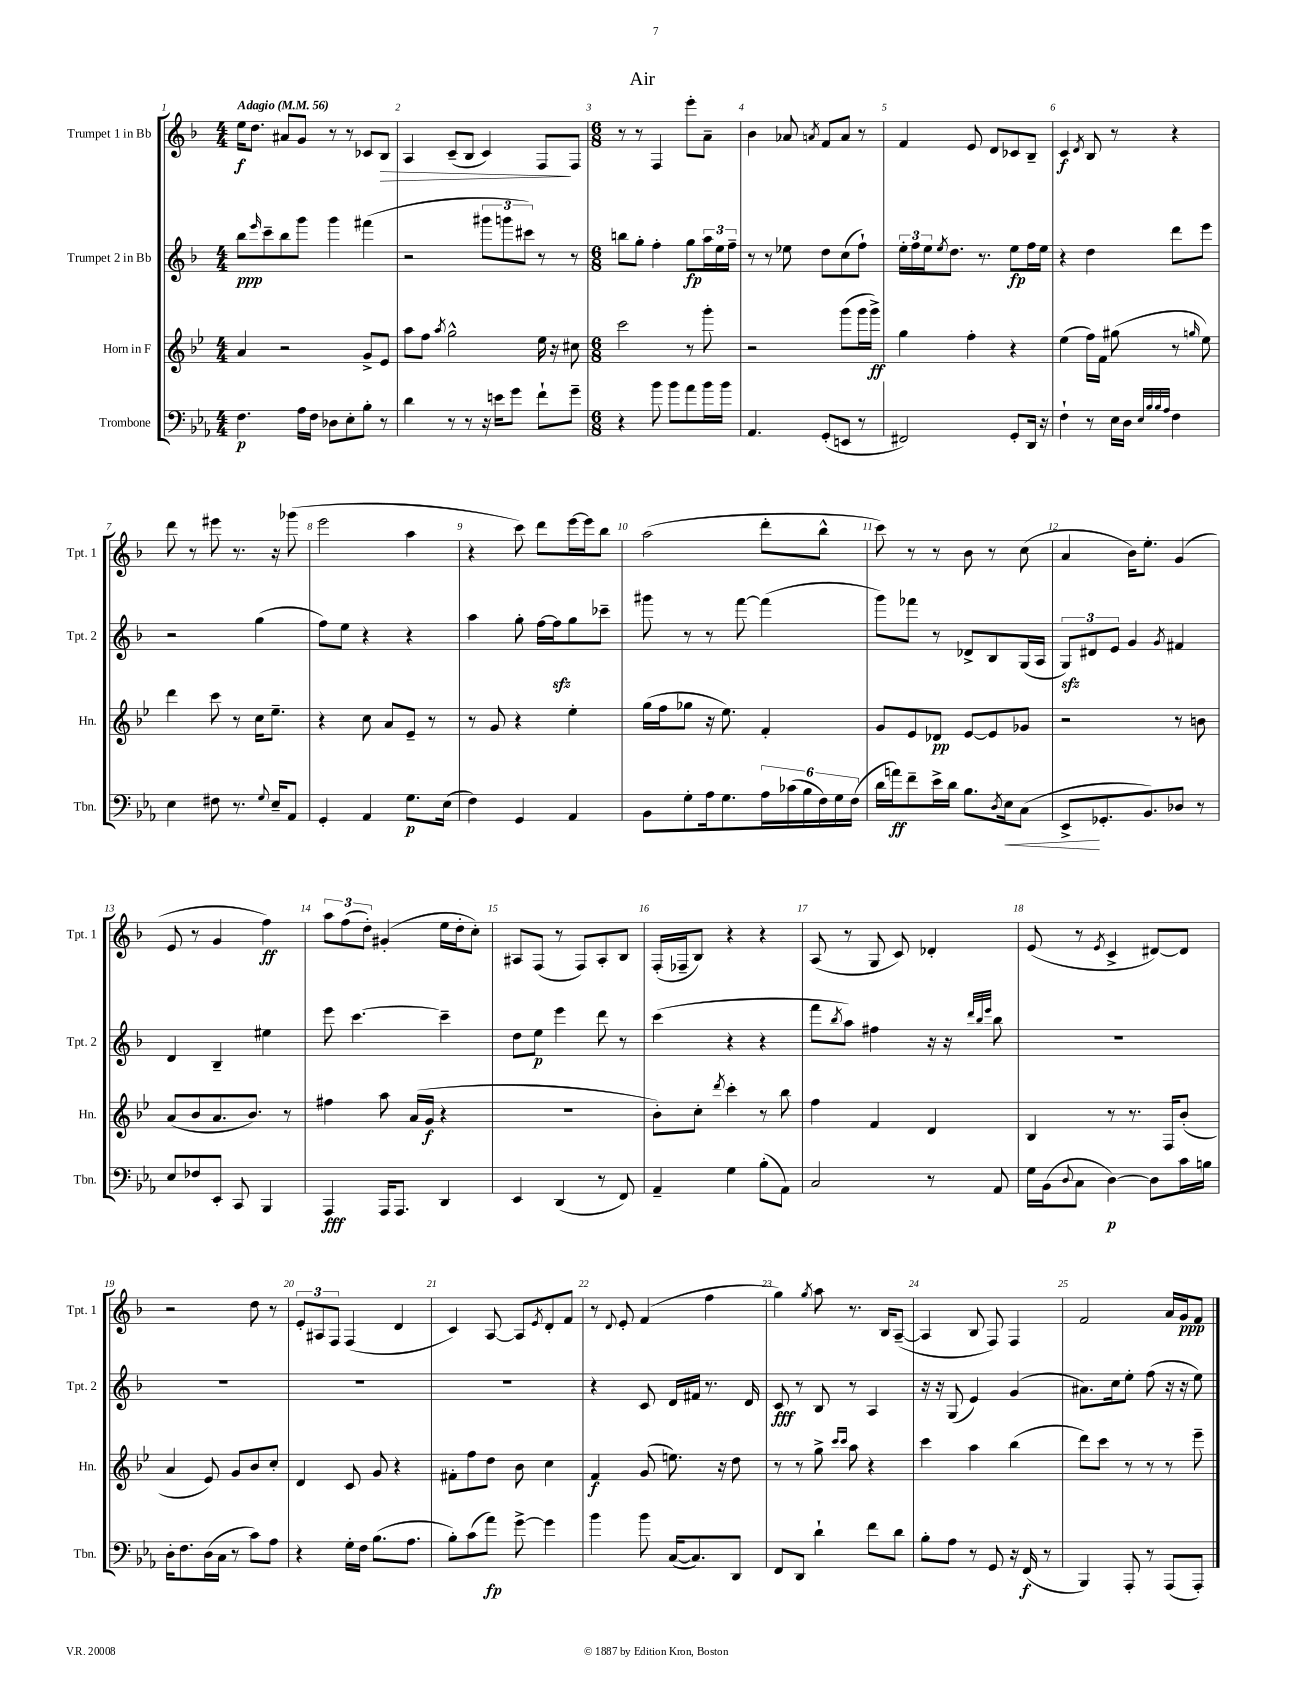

**kern	**dynam	**kern	**dynam	**kern	**dynam	**kern	**dynam
*part4	*part4	*part3	*part3	*part2	*part2	*part1	*part1
*staff4	*staff4	*staff3	*staff3	*staff2	*staff2	*staff1	*staff1
*I"Trombone	*	*I"Horn in F	*	*I"Trumpet 2 in Bb	*	*I"Trumpet 1 in Bb	*
*I'Tbn.	*	*I'Hn.	*	*I'Tpt. 2	*	*I'Tpt. 1	*
*clefF4	*	*clefG2	*	*clefG2	*	*clefG2	*
*k[b-e-a-]	*	*k[b-e-]	*	*k[b-]	*	*k[b-]	*
*M4/4	*	*M4/4	*	*M4/4	*	*M4/4	*
*MM56	*	*MM56	*	*MM56	*	*MM56	*
=1	=1	=1	=1	=1	=1	=1	=1
!	!	!	!	!	!	!LO:TX:a:B:t=Adagio	!
4.F\	p	4a/	.	8bb-\L	ppp	16ee\KL	f
.	.	.	.	.	.	8.dd\J	.
.	.	.	.	16qqeee/	.	.	.
.	.	.	.	8ccc~\	.	.	.
.	.	2r	.	8bb-\	.	8a#X/L	.
16A-\LL	.	.	.	8ggg\J	.	8g/J	.
16F\JJ	.	.	.	.	.	.	.
8D-X\L	.	.	.	4ggg\	.	8r	.
8E-'\	.	.	.	.	.	8r	.
8B-'\J	.	8g^/L	.	(4fff#X\	.	8c-X/L	.
!	!	!	!	!	!	!	!LO:HP:b
8r	.	8e-/J	.	.	.	8B-/J	>
=2	=2	=2	=2	=2	=2	=2	=2
4d\	.	8aa\L	.	2r	.	4A/	.
.	.	8ff\J	.	.	.	.	.
.	.	8qaa/	.	.	.	.	.
8r	.	2gg^^\	.	.	.	(8c~/L	.
8r	.	.	.	.	.	8B-/J	.
16r	.	.	.	12ggg#X\L	.	4c/)	.
16en\KL	.	.	.	.	.	.	.
.	.	.	.	12gggn\	.	.	.
8g\J	.	.	.	.	.	.	.
.	.	.	.	12ccc#X\J)	.	.	.
8f`\L	.	16ee-\	.	8r	.	8F/L	.
.	.	16r	.	.	.	.	.
8g~\J	.	8cc#X\	.	8r	.	8F/J	]
=3	=3	=3	=3	=3	=3	=3	=3
*M6/8	*	*M6/8	*	*M6/8	*	*M6/8	*
4r	.	2ccc\	.	8bbn\L	.	8r	.
.	.	.	.	8gg'\J	.	8r	.
8b-\	.	.	.	4ff'\	.	4F/	.
8b-\L	.	.	.	.	.	.	.
8a-\	.	8r	.	8gg\L	fp	8eee'\L	.
16b-\L	.	8ggg'\	.	24aa\L	.	8a~\J	.
.	.	.	.	24ee\	.	.	.
16b-\JJ	.	.	.	.	.	.	.
.	.	.	.	24ff~\JJ	.	.	.
=4	=4	=4	=4	=4	=4	=4	=4
4.AA-/	.	2r	.	8r	.	4b-\	.
.	.	.	.	8r	.	.	.
.	.	.	.	8ee-X\	.	8a-X/	.
.	.	.	.	.	.	8qan/	.
(8GG'/L	.	.	.	8dd\L	.	8f/L	.
8EEn/J	.	(8ggg\L	.	(8cc\	.	8a/J	.
8r	.	16ggg\L	.	8ff`\J)	.	8r	.
.	.	16ggg^\JJ)	ff	.	.	.	.
=5	=5	=5	=5	=5	=5	=5	=5
2FF#X/)	.	4gg\	.	24ee'\LL	.	4f/	.
.	.	.	.	24ff\	.	.	.
.	.	.	.	24ee\J	.	.	.
.	.	.	.	8qee/	.	.	.
.	.	.	.	8.dd\J	.	.	.
.	.	4ff'\	.	.	.	8e/	.
.	.	.	.	8.r	.	.	.
.	.	.	.	.	.	8d/L	.
8GG'/L	.	4r	.	8ee\L	fp	8c-X/	.
16DD/Jk	.	.	.	16ff\L	.	8B-~/J	.
16r	.	.	.	16ee\JJ	.	.	.
=6	=6	=6	=6	=6	=6	=6	=6
4F`\	.	(4ee-\	.	4r	.	4c/	f
.	.	.	.	.	.	8qd/	.
8r	.	16ff\LL)	.	4dd\	.	8B-/	.
.	.	16f\JJ	.	.	.	.	.
16E-\LL	.	(8gg#X\	.	.	.	8r	.
16D\JJ	.	.	.	.	.	.	.
32qqE-/LLL	.	.	.	.	.	.	.
32qqB-/	.	.	.	.	.	.	.
32qqB-/	.	.	.	.	.	.	.
32qqA-/JJJ	.	.	.	.	.	.	.
4F\	.	8r	.	8ddd\L	.	4r	.
.	.	16qqggn/	.	.	.	.	.
.	.	8ee-\)	.	8eee\J	.	.	.
!!LO:LB:g=z
=7	=7	=7	=7	=7	=7	=7	=7
4E-\	.	4ddd\	.	2r	.	8ddd\	.
.	.	.	.	.	.	8r	.
8F#X\	.	8ccc\	.	.	.	8eee#X\	.
8.r	.	8r	.	.	.	8.r	.
.	.	16cc\KL	.	(4gg\	.	.	.
8qqG/	.	.	.	.	.	.	.
16E-~/KL	.	8.ee-~\J	.	.	.	16r	.
8AA-/J	.	.	.	.	.	(8ggg-X\	.
=8	=8	=8	=8	=8	=8	=8	=8
4GG'/	.	4r	.	8ff\L)	.	2eee\	.
.	.	.	.	8ee\J	.	.	.
4AA-/	.	8cc\	.	4r	.	.	.
.	.	8a/L	.	.	.	.	.
8.G\L	p	8e-~/J	.	4r	.	4aa\	.
.	.	8r	.	.	.	.	.
(16E-\Jk	.	.	.	.	.	.	.
=9	=9	=9	=9	=9	=9	=9	=9
4F\)	.	8r	.	4aa\	.	4r	.
.	.	8g/	.	.	.	.	.
4GG/	.	4r	.	8gg'\	.	8ccc\)	.
.	.	.	.	[16ff\LL	.	8ddd\L	.
.	.	.	.	16ffzz\J]	.	.	.
4AA-/	.	4ee-'\	.	8gg\	.	[16eee\L	.
.	.	.	.	.	.	16eee\J]	.
.	.	.	.	8ccc-X~\J	.	8bb-\J	.
=10	=10	=10	=10	=10	=10	=10	=10
8BB-\L	.	(16gg\LL	.	8ggg#X\	.	(2aa\	.
.	.	16ff\J	.	.	.	.	.
8G'\	.	8gg-X\J	.	8r	.	.	.
16A-\k	.	16r	.	8r	.	.	.
8.G\	.	8.ee-\)	.	.	.	.	.
.	.	.	.	[8fff\	.	.	.
24A-\L	.	4f'/	.	(4fff\]	.	8ddd'\L	.
(24c-X\	.	.	.	.	.	.	.
24B-\	.	.	.	.	.	.	.
24F\)	.	.	.	.	.	8bb-^^\J	.
24G\	.	.	.	.	.	.	.
(24F\JJ	.	.	.	.	.	.	.
=11	=11	=11	=11	=11	=11	=11	=11
16d\LL	.	8g/L	.	8ggg\L)	.	8ccc\)	.
16an\J)	ff	.	.	.	.	.	.
8f~\	.	8e-/	.	8fff-X\J	.	8r	.
16e-^\L	.	8d-X/J	pp	8r	.	8r	.
16d\JJ	.	.	.	.	.	.	.
8.B-\L	.	[8e-/L	.	8d-X^/L	.	8b-\	.
.	.	8e-/]	.	8B-/	.	8r	.
8qD/	.	.	.	.	.	.	.
!	!LO:HP:b	!	!	!	!	!	!
16E-\k	<	.	.	.	.	.	.
(8C\J	.	8g-X/J	.	(16G/L	.	(8cc\	.
.	.	.	.	16A/JJ	.	.	.
=12	=12	=12	=12	=12	=12	=12	=12
8EE-^/L	.	2r	.	12Gzz/L)	.	4a/	.
.	.	.	.	12d#X/	.	.	.
8.GG-X'/	[	.	.	.	.	.	.
.	.	.	.	12e/J	.	.	.
.	.	.	.	4g/	.	16b-\KL)	.
8.BB-/)	.	.	.	.	.	8.ee'\J	.
.	.	.	.	8qg/	.	.	.
8D-X/J	.	8r	.	4f#X/	.	(4g/	.
8r	.	8bn\	.	.	.	.	.
!!LO:LB:g=z
=13	=13	=13	=13	=13	=13	=13	=13
8E-/L	.	(8a/L	.	4d/	.	8e/	.
8F-X/	.	8b-/	.	.	.	8r	.
8EE-'/J	.	8.a/	.	4B-~/	.	4g/	.
8CC/	.	.	.	.	.	.	.
.	.	8.b-/J)	.	.	.	.	.
4BBB-/	.	.	.	4ee#X\	.	4ff\)	ff
.	.	8r	.	.	.	.	.
=14	=14	=14	=14	=14	=14	=14	=14
4AAA-/	fff	4ff#X\	.	8eee\	.	12aa\L	.
.	.	.	.	.	.	(12ff\	.
.	.	.	.	[4.ccc\	.	.	.
.	.	.	.	.	.	12dd'\J)	.
16AAA-/KL	.	8aa\	.	.	.	(4g#X'/	.
8.AAA-/J	.	.	.	.	.	.	.
.	.	(16a/LL	.	.	.	.	.
.	.	16g/JJ	f	.	.	.	.
4DD/	.	4r	.	4ccc~\]	.	16ee\LL	.
.	.	.	.	.	.	16dd'\J	.
.	.	.	.	.	.	8cc'\J)	.
=15	=15	=15	=15	=15	=15	=15	=15
4EE-/	.	2.r	.	8dd\L	.	8A#X/L	.
.	.	.	.	8ee\J	p	(8F/J	.
(4DD/	.	.	.	4eee\	.	8r	.
.	.	.	.	.	.	8F/L)	.
8r	.	.	.	8ddd\	.	8A#'/	.
8FF/)	.	.	.	8r	.	8B-/J	.
=16	=16	=16	=16	=16	=16	=16	=16
4AA-~/	.	8b-'\L)	.	(4ccc\	.	(16F'/LL	.
.	.	.	.	.	.	16F-X~/J	.
.	.	8cc'\J	.	.	.	8B-/J)	.
.	.	8qddd/	.	.	.	.	.
4G\	.	4ccc'\	.	4r	.	4r	.
(8B-'\L	.	8r	.	4r	.	4r	.
8AA-\J)	.	8bb-\	.	.	.	.	.
=17	=17	=17	=17	=17	=17	=17	=17
2C/	.	4ff\	.	8fff\L	.	(8A/	.
.	.	.	.	8qbb-/	.	.	.
.	.	.	.	8aa\J)	.	8r	.
.	.	4f/	.	4ff#X\	.	8G/	.
.	.	.	.	.	.	8c/)	.
8r	.	4d/	.	16r	.	4d-X'/	.
.	.	.	.	16r	.	.	.
.	.	.	.	32qqddd/LLL	.	.	.
.	.	.	.	32qqbb-/	.	.	.
.	.	.	.	32qqeee/JJJ	.	.	.
8AA-/	.	.	.	8bb-\	.	.	.
=18	=18	=18	=18	=18	=18	=18	=18
16G\LL	.	4B-/	.	2.r	.	(8e/	.
(16BB-\J	.	.	.	.	.	.	.
8qqD/	.	.	.	.	.	.	.
8C\J	.	.	.	.	.	8r	.
.	.	.	.	.	.	8qe/	.
[4D\)	p	8r	.	.	.	4c^/	.
.	.	8.r	.	.	.	.	.
8D\L]	.	.	.	.	.	[8d#X/L)	.
.	.	16F/KL	.	.	.	.	.
16c\L	.	(8b-'/J	.	.	.	8d#/J]	.
16Bn\JJ	.	.	.	.	.	.	.
!!LO:LB:g=z
=19	=19	=19	=19	=19	=19	=19	=19
16D'\KL	.	4a/	.	2.r	.	2r	.
8.F\	.	.	.	.	.	.	.
(16D\L	.	8e-/)	.	.	.	.	.
16C\JJ	.	.	.	.	.	.	.
8r	.	8g/L	.	.	.	.	.
8c\L)	.	8b-/	.	.	.	8dd\	.
8A-\J	.	8cc'/J	.	.	.	8r	.
=20	=20	=20	=20	=20	=20	=20	=20
4r	.	4d/	.	2.r	.	12e'/L	.
.	.	.	.	.	.	12A#X/	.
.	.	.	.	.	.	12F/J	.
16G'\LL	.	8c/	.	.	.	(4F/	.
16F\JJ	.	.	.	.	.	.	.
(8.B-\L	.	8g/	.	.	.	.	.
.	.	4r	.	.	.	4d/	.
8.A-\J	.	.	.	.	.	.	.
=21	=21	=21	=21	=21	=21	=21	=21
8B-'\L)	.	8f#X'\L	.	2.r	.	4c/)	.
(8c\	.	8ff\	.	.	.	.	.
8a-\J)	fp	8dd\J	.	.	.	[8A/	.
[8g^\	.	8b-\	.	.	.	8A/L]	.
.	.	.	.	.	.	8qe/	.
4g\]	.	4cc\	.	.	.	8d'/	.
.	.	.	.	.	.	8f/J	.
=22	=22	=22	=22	=22	=22	=22	=22
4b-\	.	4f/	f	4r	.	8r	.
.	.	.	.	.	.	8qqd/	.
.	.	.	.	.	.	8e'/	.
8b-\	.	(8g/	.	8c/	.	(4f/	.
([16C/KL	.	8.een\)	.	16d/LL	.	.	.
8.C/])	.	.	.	16f#X/JJ	.	.	.
.	.	.	.	8.r	.	4ff\	.
.	.	16r	.	.	.	.	.
8DD/J	.	8dd\	.	.	.	.	.
.	.	.	.	16d/	.	.	.
=23	=23	=23	=23	=23	=23	=23	=23
8FF/L	.	8r	.	8c/	fff	4gg\)	.
8DD/J	.	8r	.	8r	.	.	.
.	.	.	.	.	.	8qgg/	.
4d`\	.	8gg^\	.	8B-/	.	8aa\	.
.	.	16qqccc/LL	.	.	.	.	.
.	.	16qqccc/JJ	.	.	.	.	.
.	.	8aa\	.	8r	.	8.r	.
8f\L	.	4r	.	4A/	.	.	.
.	.	.	.	.	.	16B-/KL	.
8d\J	.	.	.	.	.	([8A~/J	.
=24	=24	=24	=24	=24	=24	=24	=24
8B-'\L	.	4ccc\	.	16r	.	4A/]	.
.	.	.	.	16r	.	.	.
8A-\J	.	.	.	(8G/	.	.	.
8r	.	4aa\	.	4e/)	.	8B-/	.
8GG/	.	.	.	.	.	8F/)	.
16r	.	(4bb-\	.	(4g/	.	4F/	.
(16FF/	f	.	.	.	.	.	.
8r	.	.	.	.	.	.	.
=25	=25	=25	=25	=25	=25	=25	=25
4BBB-/)	.	8ddd\L)	.	8.a#X\L)	.	2f/	.
.	.	8ccc\J	.	.	.	.	.
.	.	.	.	16cc\k	.	.	.
8AAA-'/	.	8r	.	8ee'\J	.	.	.
8r	.	8r	.	(8ff\	.	.	.
(8AAA-/L	.	8r	.	16r	.	16a/LL	.
.	.	.	.	16r	.	16g/J	ppp
8AAA-'/J)	.	8eee-~\	.	8ee\)	.	8f/J	.
==	==	==	==	==	==	==	==
*-	*-	*-	*-	*-	*-	*-	*-
